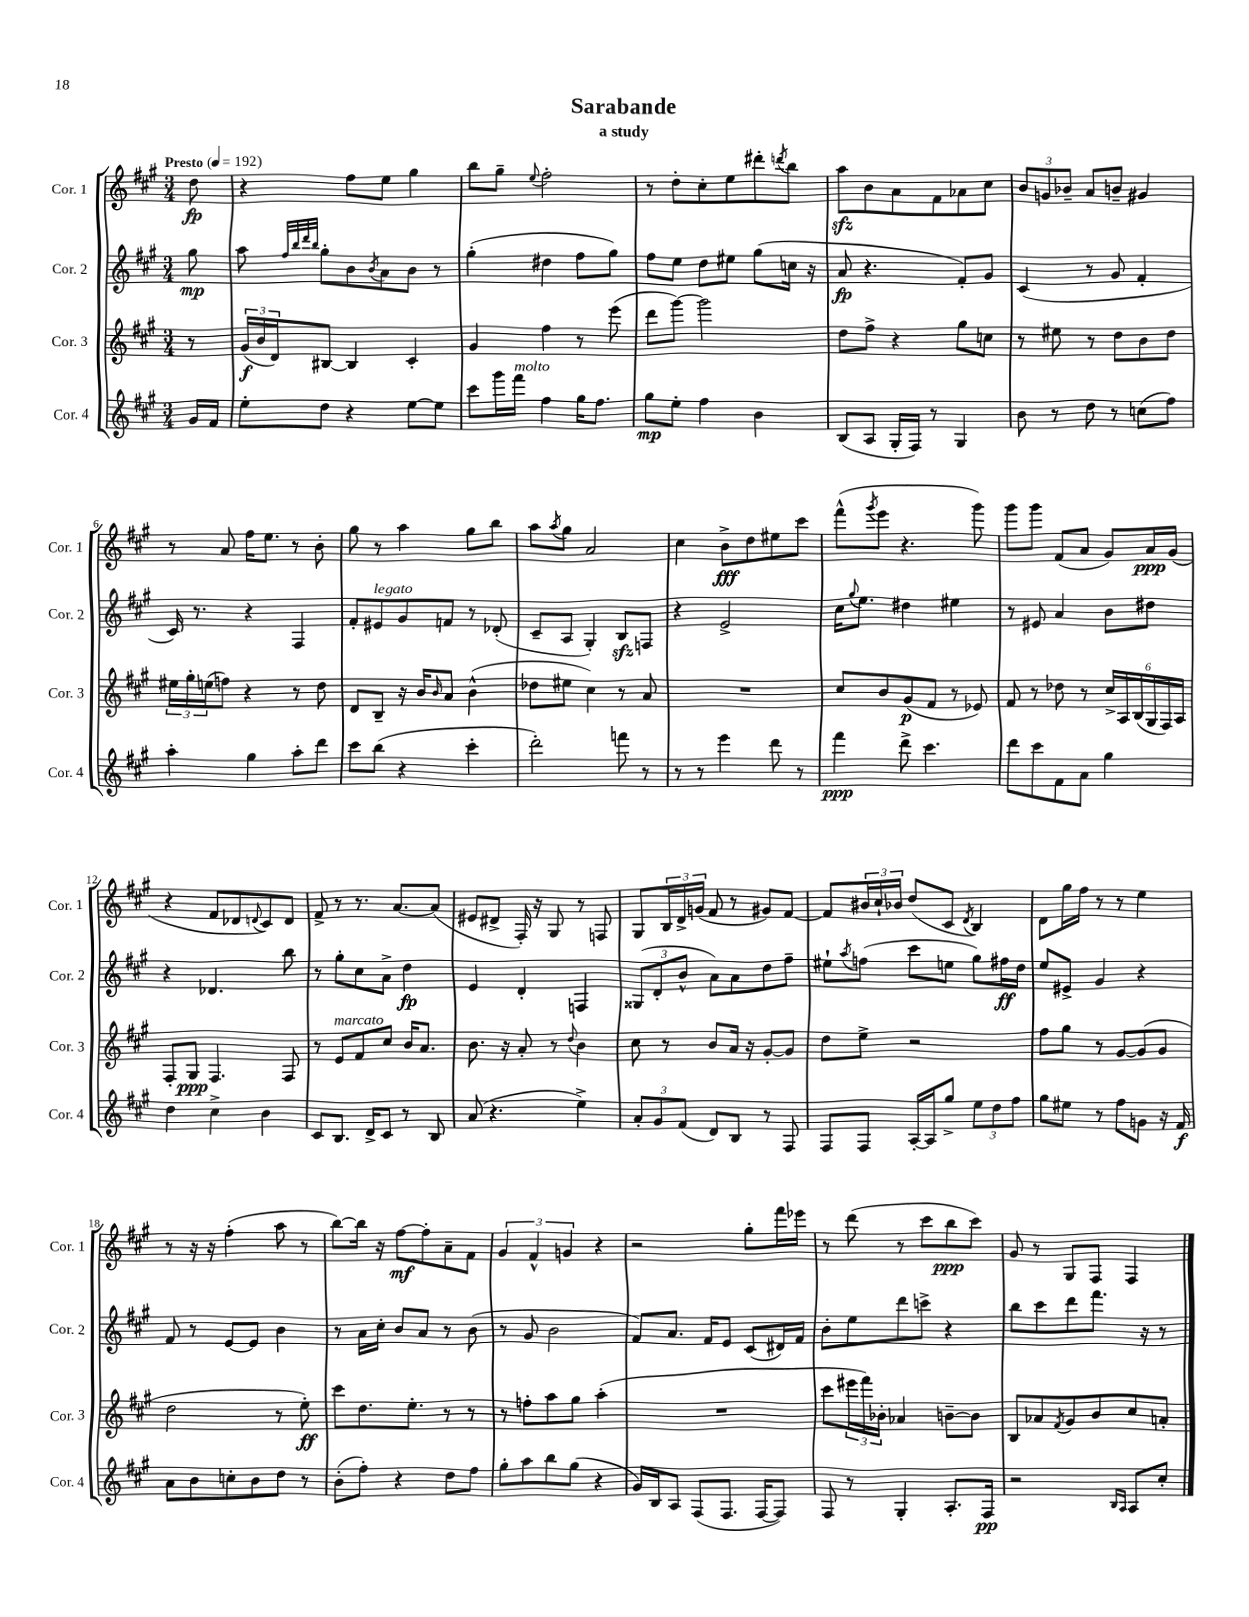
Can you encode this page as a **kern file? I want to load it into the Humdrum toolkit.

**kern	**kern	**kern	**kern
*staff4	*staff3	*staff2	*staff1
*clefG2	*clefG2	*clefG2	*clefG2
*k[f#c#g#]	*k[f#c#g#]	*k[f#c#g#]	*k[f#c#g#]
*M3/4	*M3/4	*M3/4	*M3/4
*MM192	*MM192	*MM192	*MM192
16g#/LL	8r	8gg#\	8dd\
16f#/JJ	.	.	.
=	=	=	=
8ee'\L	(24g#/LL	8aa\	4r
.	24b/	.	.
.	24d/J)	.	.
.	.	32qqff#/LLL	.
.	.	32qqbb/	.
.	.	32qqddd/	.
.	.	32qqbb/JJJ	.
8dd\J	[8B#/J	8gg#'\L	.
4r	4B#/]	8b\	8ff#\L
.	.	8qb/	.
.	.	8a\	8ee\J
[8ee\L	4c#'/	8b\J	4gg#\
8ee\]J	.	8r	.
=	=	=	=
8ccc#\L	4g#/	(4gg#'\	8bb\L
16ggg#\L	.	.	8gg#~\J
16fff#\JJ	.	.	.
.	.	.	8qqee/
4ff#\	4ff#\	4dd#\	2ff#'\
16gg#\LK	8r	8ff#\L	.
8.ff#\J	.	.	.
.	(8eee\	8gg#\J)	.
=	=	=	=
8gg#\L	8ddd\L	8ff#\L	8r
8ee'\J	[8ggg#\J)	8ee\J	8dd'\L
4ff#\	2ggg#\]	8dd\L	8cc#'\
.	.	8ee#\J	8ee\
4b\	.	(8gg#\L	8ddd#'\
.	.	.	8qddd/
.	.	16cc\Jk	8bb\J
.	.	16r	.
=	=	=	=
(8B/L	8dd\L	8a/	8aa\L
8A/J	8ff#^\J	4.r	8b\
16G#'/LL	4r	.	8a\
16F#/JJ)	.	.	.
8r	.	.	8f#\
4G#/	8gg#\L	8f#'/L)	8a-\
.	8cc\J	8g#/J	8cc#\J
=	=	=	=
8b\	8r	(4c#/	12b/L
.	.	.	12g/
8r	8ee#\	.	.
.	.	.	12b-~/J
8dd\	8r	8r	8a/L
8r	8dd\L	8g#/	8b~/J
(8cc\L	8b\	4f#'/	4g#/
8ff#\J)	8dd\J	.	.
=	=	=	=
4aa'\	24ee#\LL	16c#/)	8r
.	24gg#'\	.	.
.	.	8.r	.
.	(24ee\J	.	.
.	8ff\J)	.	8a/
4gg#\	4r	4r	16ff#\LK
.	.	.	8.ee\J
8aa'\L	8r	4F#/	8r
8ddd\J	8dd\	.	8b'\
=	=	=	=
8ccc#\L	8d/L	8f#'/L	8gg#\
(8bb\J	8B~/J	8e#/	8r
4r	16r	8g#/	4aa\
.	16b/LK	.	.
.	16qqb/	.	.
.	8a/J	8f/J	.
4ccc#'\	(4b^^\	8r	8gg#\L
.	.	(8d-'/	8bb\J
=	=	=	=
2ddd'\)	8dd-\L	8c#~/L	8aa\L
.	.	.	8qaa/
.	8ee#\J	8A/J	8gg#\J
.	4cc#\)	4G#'/)	2a/
8fff\	8r	8B/L	.
8r	8a/	8F/J	.
=	=	=	=
8r	2.r	4r	4cc#\
8r	.	.	.
4eee\	.	2e^/	8b^\L
.	.	.	8dd\
8ddd\	.	.	8ee#\
8r	.	.	8ccc#\J
=	=	=	=
4fff#\	8cc#/L	16cc#\LK	(8fff#^^\L
.	.	8qqgg#/	.
.	.	8.ee\J	.
.	.	.	8qggg#/
.	8b/	.	8eee\J
8ddd^\	(8g#/	4dd#\	4.r
4.ccc#\	8f#/J	.	.
.	8r	4ee#\	.
.	8e-/)	.	8ggg#\)
=	=	=	=
8ddd\L	8f#/	8r	8ggg#\L
8ccc#\	8r	8e#/	8ggg#\J
8f#\	8dd-\	4a/	(8f#/L
8a\J	8r	.	8a/J
4gg#\	24cc#^/LL	8b\L	8g#/L)
.	24A/	.	.
.	(24B/	.	.
.	24G#/	8dd#\J	16a/L
.	24F#/)	.	.
.	.	.	(16g#/JJ
.	24A/JJ	.	.
=	=	=	=
4dd\	8F#'/L	4r	4r
.	8G#/J	.	.
4cc#^\	4.F#/	4.d-/	8f#/L
.	.	.	8d-/
.	.	.	8qqd/
4b\	.	.	8c#/)
.	8F#/	8bb\	8d/J
=	=	=	=
8c#/L	8r	8r	8f#^/
8.B/J	8e/L	8gg#'\L	8r
.	8f#/	8cc#\	8.r
16d^/LK	.	.	.
8c#/J	8cc#/J	8a^\J	.
.	.	.	[8.a/L
8r	16b/LK	4dd\	.
.	8.a/J	.	.
8B/	.	.	(8a/]J
=	=	=	=
(8a/	8.b\	4e/	8e#/L
4.r	.	.	8d#^/J
.	16r	.	.
.	8a'/	4d'/	16F#'/)
.	.	.	16r
.	8r	.	8G#/
.	8qqdd/	.	.
4ee^\)	4b\	4F/	8r
.	.	.	8F/
=	=	=	=
12a'/L	8cc#\	(12G##/L	8G#/L
12g#/	.	12d'/	.
.	8r	.	24B/L
(12f#/J	.	12b^^/J	24d^/
.	.	.	(24g/JJ
8d/L)	8b/L	8a\L)	8f#/
8B/J	16a/Jk	8a\	8r
.	16r	.	.
8r	[8g#'/L	8dd\	8g#/L)
8F#/	8g#/]J	8ff#~\J	[8f#/J
=	=	=	=
8F#/L	8dd\L	8ee#`\L	8f#/]L
.	.	8qaa/	.
8F#/J	8ee^\J	(8ff\J	24b#/L
.	.	.	24cc#`/
.	.	.	24b-/JJ
[16A'/LL	2r	8ccc#\L	(8dd/L
16A/]J	.	.	.
8gg#^/J	.	8ee\J	8c#/J
.	.	.	8qd/
12ee\L	.	8gg#\L)	4B/)
12dd\	.	.	.
.	.	16ff#\L	.
12ff#\J	.	.	.
.	.	16dd\JJ	.
=	=	=	=
8gg#\L	8ff#\L	8ee/L	8d\L
8ee#\J	8gg#\J	8e#^/J	16gg#\L
.	.	.	16ff#\JJ
8r	8r	4g#/	8r
8ff#\L	[8g#/L	.	8r
8g\J	(8g#/]	4r	4ee\
16r	8g#/J	.	.
16f#/	.	.	.
=	=	=	=
8a\L	2dd\	8f#/	8r
8b\	.	8r	16r
.	.	.	16r
8cc'\	.	[8e/L	(4ff#'\
8b\	.	8e/]J	.
8dd\J	8r	4b\	8aa\
8r	8ee'\)	.	8r
=	=	=	=
(8b'\L	8ccc#\L	8r	[8bb\L)
8ff#'\J)	8.dd\	16a\LL	16bb\]Jk
.	.	16cc#'\JJ	16r
4r	.	8b/L	[8ff#\L
.	8.ee'\J	.	.
.	.	8a/J	8ff#'\]
8dd\L	8r	8r	8a~\
8ff#\J	8r	(8b\	8f#\J
=	=	=	=
8gg#'\L	8r	8r	6g#/
8aa\	8ff'\L	8g#/	.
.	.	.	6f#^^/
8bb\	8aa\	2b\	.
.	.	.	6g/
(8gg#\J	8gg#\J	.	.
4r	(4aa'\	.	4r
=	=	=	=
16g#/LL)	2.r	8f#/L)	2r
16B/J	.	.	.
8A/J	.	8.a/J	.
(8F#/L	.	.	.
.	.	16f#/LK	.
8.F#/J	.	8e/J	.
.	.	(8c#/L	8gg#'\L
[16F#/LK	.	.	.
8F#/]J)	.	16d#/L)	16fff#\L
.	.	16f#/JJ	16eee-\JJ
=	=	=	=
8F#/	8ccc#\L	8b'\L	8r
8r	24eee#\L	8ee\	(8ddd\
.	24fff#\)	.	.
.	24b-'\JJ	.	.
4G#'/	4a-/	8ddd\	8r
.	.	8ccc^\J	8ccc#\L
8.A'/L	[8b~\L	4r	8bb\
.	8b\]J	.	8ccc#\J)
16F#/Jk	.	.	.
=	=	=	=
2r	8B/L	8bb\L	8g#/
.	8a-/	8ccc#\	8r
.	8qf#/	.	.
.	8g#/	8ddd\	8G#/L
.	8b/	8.fff#\J	8F#/J
16qqB/LL	.	.	.
16qqA/JJ	.	.	.
8A/L	8cc#/	.	4F#/
.	.	16r	.
8cc#'/J	8a'/J	8r	.
==	==	==	==
*-	*-	*-	*-
